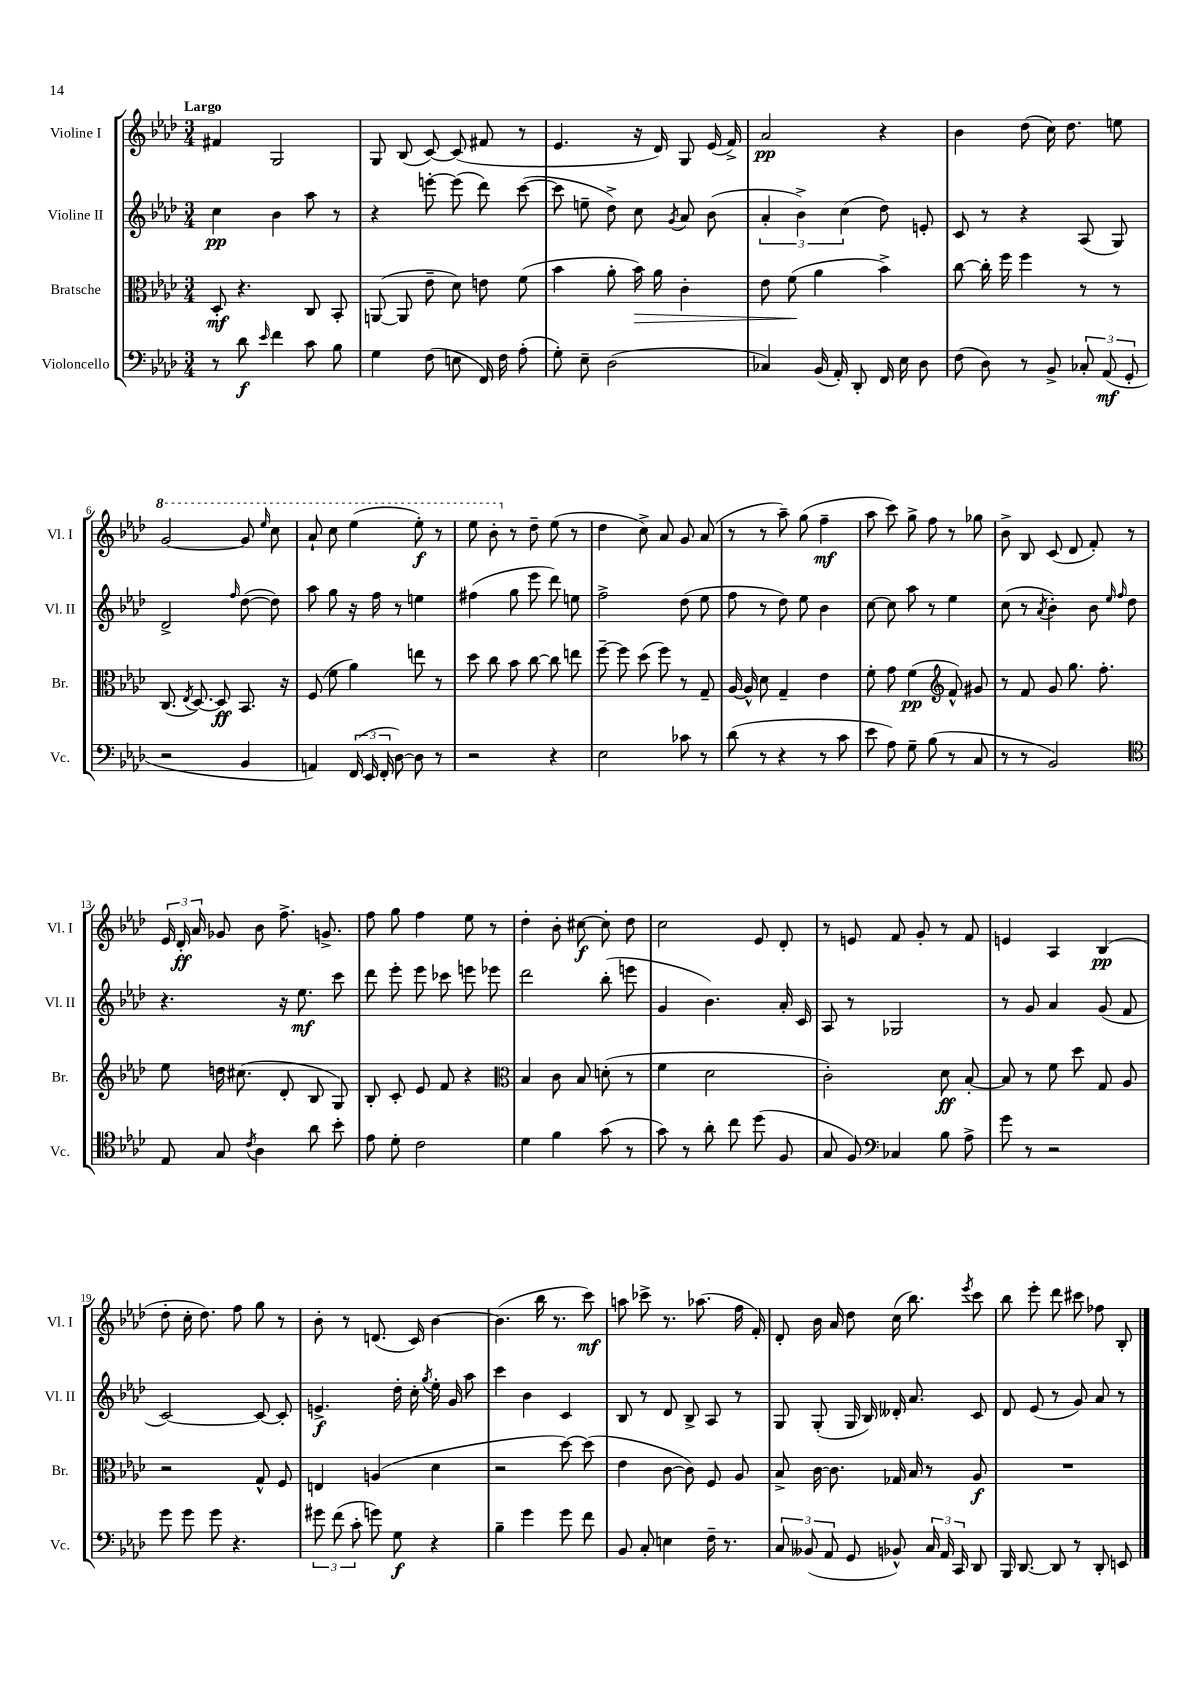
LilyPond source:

<<
\new StaffGroup <<
\new Staff = "s0" \with { instrumentName = "Violine I" shortInstrumentName = "Vl. I" } {
    \clef treble \key aes \major \numericTimeSignature \time 3/4 \tempo "Largo"
    \autoBeamOff fis'4 g2 |
    g8 bes8( c'8~) c'8( fis'8 r8 |
    ees'4. r16 des'16) g8 ees'16( f'16->) |
    aes'2\pp r4 |
    bes'4 des''8( c''16) des''8. e''8 |
    \ottava #1 g''2~ g''8 \grace { ees'''16 } c'''8 |
    aes''8-! c'''8 ees'''4( ees'''8-.\f) r8 |
    ees'''8 bes''8-. \ottava #0 r8 des''8-- ees''8( r8 |
    des''4 c''8->) aes'8 g'8 aes'8( |
    r8 r8 aes''8--) g''8( f''4--\mf |
    aes''8 c'''8) g''8-> f''8 r8 ges''8 |
    bes'8-> bes8 c'8( des'8 f'8-.) r8 |
    \tuplet 3/2 { ees'16 des'16-.\ff aes'16 } ges'8 bes'8 f''8.-> g'8.-> |
    f''8 g''8 f''4 ees''8 r8 |
    des''4-. bes'8-. cis''8~\f cis''8-. des''8 |
    c''2 ees'8 des'8-. |
    r8 e'8 f'8 g'8-. r8 f'8 |
    e'4 aes4 bes4\pp( |
    des''8-. c''16-. des''8.) f''8 g''8 r8 |
    bes'8-. r8 d'8.( c'16) bes'4~ |
    bes'4.( bes''16 r8. c'''8\mf) |
    a''8 ces'''8-> r8. aes''8.( f''16 f'16-.) |
    des'8-. bes'16 aes'16 des''8 c''16( bes''8.) \acciaccatura { ees'''8 } c'''8 |
    bes''8 ees'''8-. des'''8 cis'''8 fes''8 bes8-. \bar "|." |
}
\new Staff = "s1" \with { instrumentName = "Violine II" shortInstrumentName = "Vl. II" } {
    \clef treble \key aes \major \numericTimeSignature \time 3/4
    \autoBeamOff c''4\pp bes'4 aes''8 r8 |
    r4 e'''8~-. e'''8( des'''8) c'''8~( |
    c'''8 e''8-- des''8->) c''8 \acciaccatura { g'8 } aes'8 bes'8( |
    \tuplet 3/2 { aes'4-. bes'4->) c''4( } des''8) e'8-. |
    c'8 r8 r4 aes8( g8) |
    des'2-> \grace { f''16 } des''8~( des''8) |
    aes''8 g''8 r16 f''16 r8 e''4 |
    fis''4( g''8 ees'''8 des'''8) e''8 |
    f''2-> des''8( ees''8 |
    f''8 r8 des''8) ees''8 bes'4 |
    c''8~ c''8 aes''8 r8 ees''4 |
    c''8( r8 \acciaccatura { aes'8 } bes'4-.) bes'8 \grace { ees''16 f''16 } des''8 |
    r4. r16 ees''8.\mf c'''8 |
    des'''8 ees'''8-. ees'''8 ces'''8 e'''8 ees'''8 |
    des'''2 bes''8-.( e'''8 |
    g'4 bes'4.) aes'16-. c'16 |
    aes8 r8 ges2 |
    r8 g'8 aes'4 g'8( f'8 |
    c'2~) c'8~ c'8-. |
    e'4.->\f des''16-. c''16-. \acciaccatura { g''8 } ees''16-. g'16 aes''8 |
    c'''4 bes'4 c'4 |
    bes8 r8 des'8 bes8-> aes8 r8 |
    g8 g8-.( g16 bes16) deses'16-. aes'8. c'8 |
    des'8 ees'8( r8 g'8) aes'8 r8 \bar "|." |
}
\new Staff = "s2" \with { instrumentName = "Bratsche" shortInstrumentName = "Br." } {
    \clef alto \key aes \major \numericTimeSignature \time 3/4
    \autoBeamOff des8-.\mf r4. c8 bes,8-. |
    a,8~( a,8 ees'8-- des'8) e'8 f'8( |
    bes'4 aes'8-. bes'16\>) aes'16 c'4-. |
    ees'8 f'8\!( aes'4 bes'4->) |
    c''8~ c''16-. f''16 f''4 r8 r8 |
    c8.( \acciaccatura { ees8 } des8.~) des8\ff bes,8. r16 |
    f8( f'8 aes'4) e''8 r8 |
    des''8 c''8 bes'8 c''8~ c''8 e''8 |
    f''8~-- f''8 des''8( f''8) r8 g8-- |
    aes16~ aes16-^ des'8 g4-- ees'4 |
    f'8-. g'8 f'4\pp( \clef treble f'8-^) gis'8 |
    r8 f'8 g'8 g''8. f''8.-. |
    ees''8 d''16 cis''8.( des'8-. bes8 g8) |
    bes8-. c'8-. ees'8 f'8 r4 |
    \clef alto bes4 c'8 bes8 d'8-.( r8 |
    f'4 des'2 |
    c'2-.) des'8\ff bes8~-. |
    bes8 r8 f'8 des''8 g8 aes8 |
    r2 g8-^ f8 |
    e4 a4( des'4 |
    r2 des''8~) des''8( |
    ees'4 c'8~ c'8) f8 aes8 |
    bes8-> c'16~ c'8. ges16 bes16 r8 aes8\f |
    R2. \bar "|." |
}
\new Staff = "s3" \with { instrumentName = "Violoncello" shortInstrumentName = "Vc." } {
    \clef bass \key aes \major \numericTimeSignature \time 3/4
    \autoBeamOff r8 des'8\f \grace { ees'16 } f'4 c'8 bes8 |
    g4 f8( e8 f,16) f16 aes8-.( |
    g8-.) ees8-- des2( |
    ces4) bes,16( aes,16-.) des,8-. f,16 ees16 des8 |
    f8( des8) r8 bes,8-> \tuplet 3/2 { ces8-. aes,8\mf( g,8-. } |
    r2 bes,4 |
    a,4) \tuplet 3/2 { f,16( ees,16 f,16-. } des8~) des8 r8 |
    r2 r4 |
    ees2 ces'8 r8 |
    des'8( r8 r4 r8 c'8 |
    ees'8 aes8) g8-- bes8( r8 c8 |
    r8 r8 bes,2) |
    \clef tenor ees8 g8 \acciaccatura { c'8 } aes4 aes'8 bes'8-. |
    ees'8 des'8-. c'2 |
    des'4 f'4 g'8( r8 |
    g'8) r8 aes'8-. c''8 des''8( f8 |
    g8 f8) \clef bass ces4 bes8 aes8-> |
    g'8 r8 r2 |
    g'8 g'8 g'8 r4. |
    \tuplet 3/2 { gis'8 f'8( c'8-. } g'8) g8\f r4 |
    bes4-- g'4 g'8 f'8 |
    bes,8 c8-. e4 f16-- r8. |
    \tuplet 3/2 { c8 beses,8( aes,8 } g,8 bes,8-^) \tuplet 3/2 { c16 aes,16 c,16 } des,8 |
    bes,,16 des,8.~ des,8 r8 des,8-. e,8 \bar "|." |
}
>>
>>
